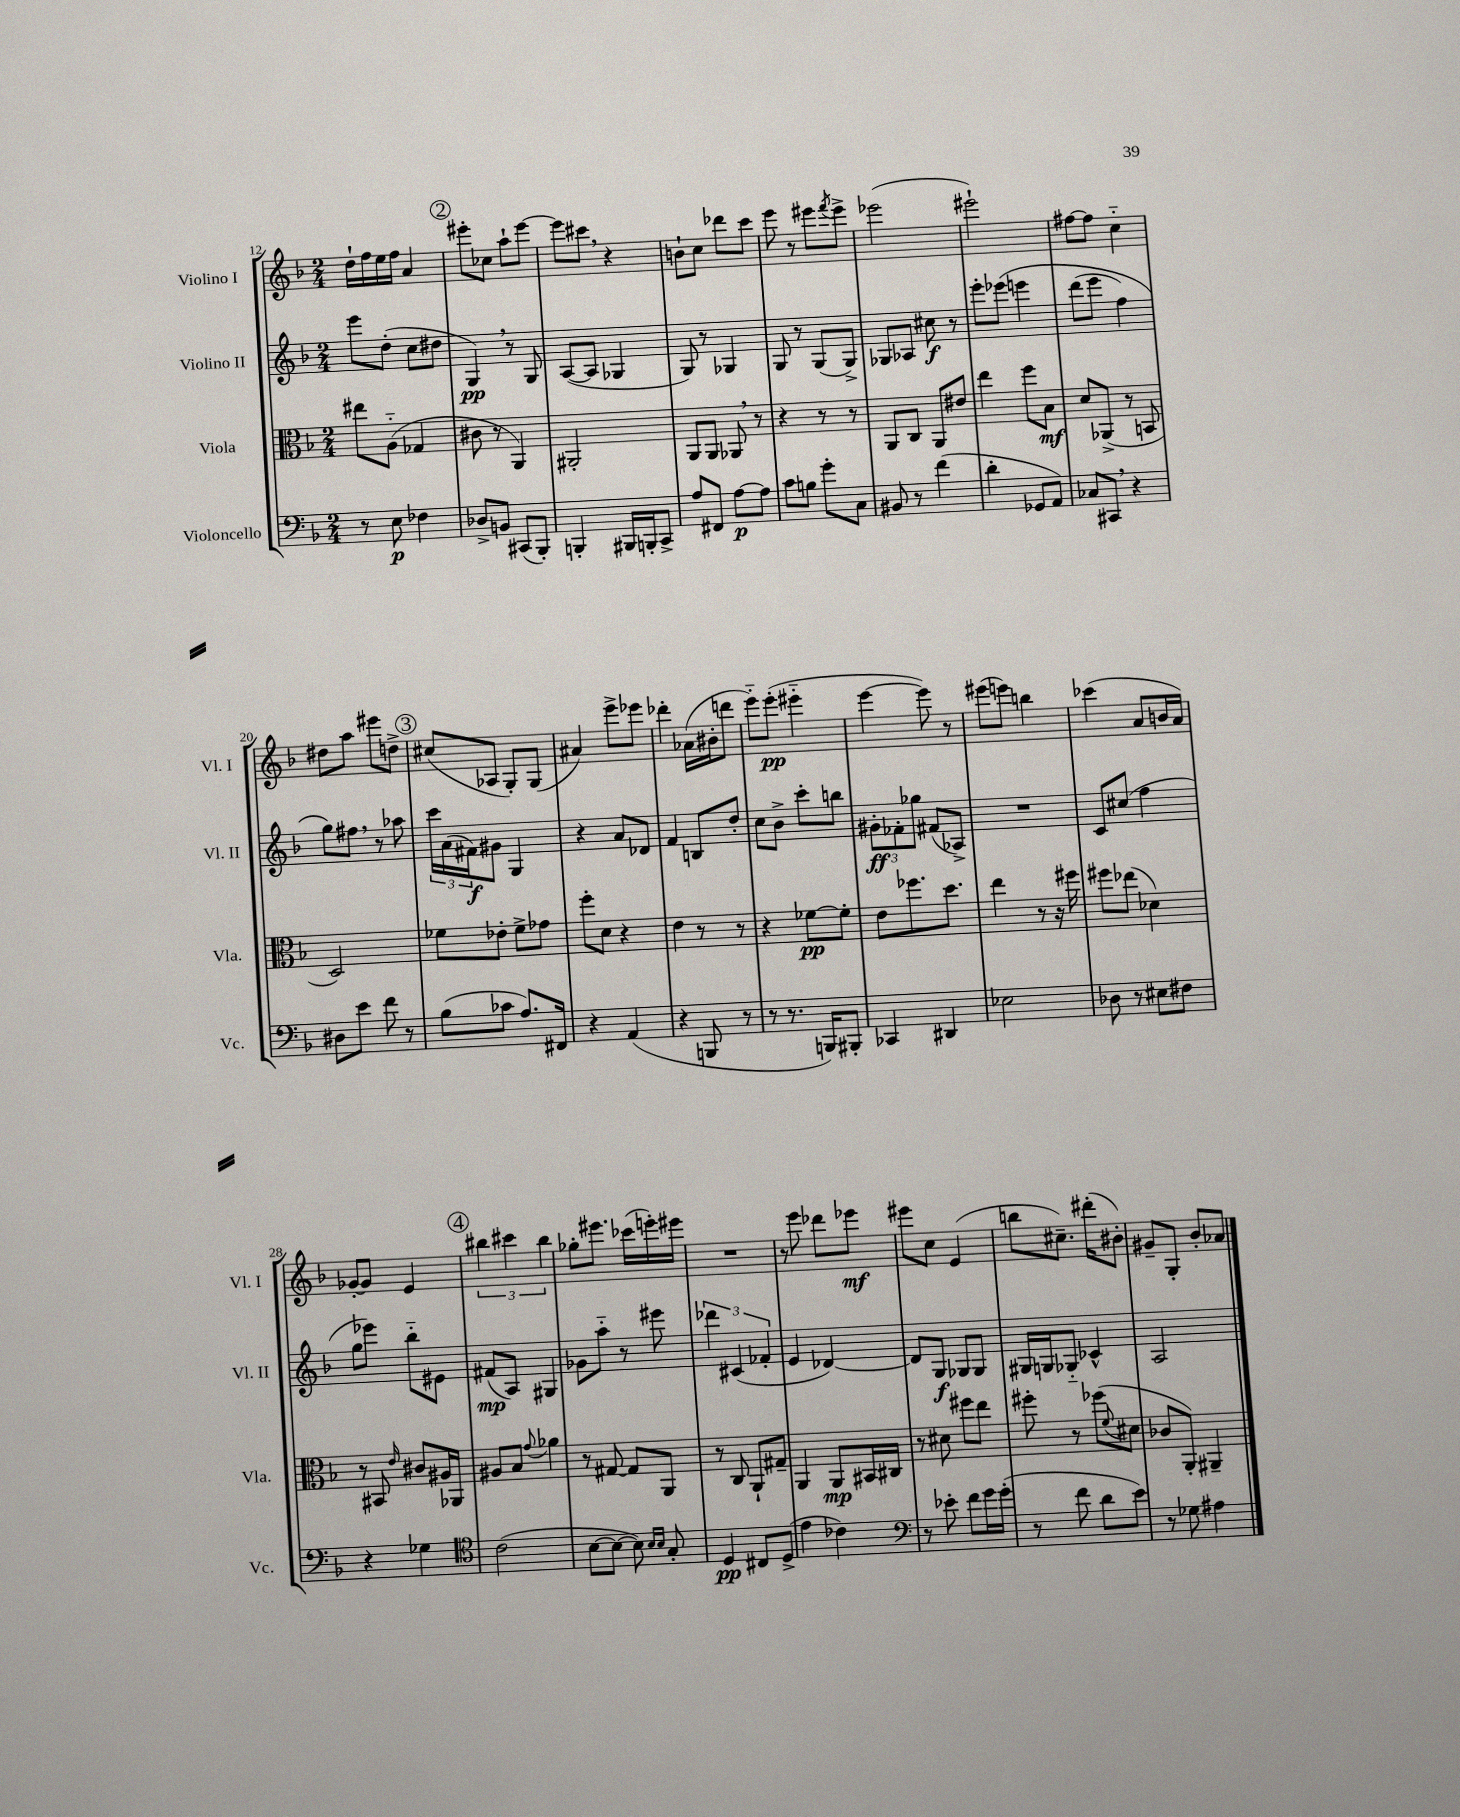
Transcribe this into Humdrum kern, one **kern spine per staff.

**kern	**kern	**kern	**kern
*staff4	*staff3	*staff2	*staff1
*clefF4	*clefC3	*clefG2	*clefG2
*k[b-]	*k[b-]	*k[b-]	*k[b-]
*M2/4	*M2/4	*M2/4	*M2/4
8r	8ee#	8eee	16dd`
.	.	.	16ff
8E	(8A'~	(8dd'	16ee
.	.	.	16ff
4F-	4G-	8cc	4a
.	.	8dd#	.
=	=	=	=
8D-^	8c#	4G)	8eee#'
8BB	8r	.	8cc-
(8CC#	4AA)	8r	8aa`
8BBB-')	.	8G	[8eee#
=	=	=	=
4BBB'	2AA#'	([8A	8eee#]
.	.	8A]	8ccc#
16BBB#	.	4G-	4r
16BBB'	.	.	.
8CC^	.	.	.
=	=	=	=
8A	8AA	8G)	8b`
8FF#	8AA	8r	8cc
[8A	8AA-	4G-	8ddd-
8A]	8r	.	8ccc
=	=	=	=
8c	4r	8G	8eee
8B	.	8r	8r
8g'	8r	(8G	8eee#
.	.	.	8qfff
8C	8r	8G^)	8eee#^
=	=	=	=
8BB#	8AA	8G-	(2eee-
8r	8C	8A-	.
(4f	8AA	8cc#	.
.	8e#	8r	.
=	=	=	=
4d'	4ee	8eee'	2eee#`)
.	.	&(8eee-	.
8GG-	8ff	4eee	.
8AA)	8B-	.	.
=	=	=	=
8C-	8d	(8ddd	[8ff#
8CC#	(8AA-^	8eee	8ff#]
4r	8r	4ff)	4cc'~
.	8BB	.	.
=	=	=	=
8D#	2D)	8gg&)	8dd#
8e	.	8ff#	8aa
8f	.	8r	8eee#
8r	.	8aa-	8dd^
=	=	=	=
(8B-	8f-	24ccc	(8cc#
.	.	(24a	.
.	.	24f#)	.
8c-	8e-'	8g#	8A-
8.A)	8f-^	4G	8G')
.	8g-	.	(8G
16FF#	.	.	.
=	=	=	=
4r	8ff'	4r	4a#)
.	8d	.	.
(4AA	4r	8a	8eee^
.	.	8d-	8eee-
=	=	=	=
4r	4e	4f	4ddd-'
8BBB	8r	8B	(16a-
.	.	.	16b#'
8r	8r	8dd'	8ddd
=	=	=	=
8r	4r	8cc	8eee'~)
8.r	.	8b-^	(8eee'
.	[8f-	8ccc'	4eee#'~
16BBB)	.	.	.
8BBB#'	8f-']	8bb	.
=	=	=	=
4CC-	8e	12g#'	[4eee
.	.	12f-'	.
.	8.ff-	.	.
.	.	12gg-	.
4DD#	.	(8f#	8eee])
.	8.dd	.	.
.	.	8A-^)	8r
=	=	=	=
2E-	4ee	2r	(8eee#
.	.	.	8eee)
.	8r	.	4bb
.	16r	.	.
.	16ff#	.	.
=	=	=	=
8D-	8ff#	8c	(4ccc-
8r	(8ee-	(8cc#	.
8E#	4d-)	4ff	8a
8F#	.	.	16b
.	.	.	16a)
=	=	=	=
4r	8r	8gg	[8g-'
.	8BB#	8eee-)	8g-]
.	16qqe	.	.
4G-	8c#	8bb-'~	4e
.	16A#	8e#	.
.	16AA-	.	.
=	=	=	=
*clefC4	*	*	*
(2c	8A#	(8f#	6bb#
.	8B-	8A)	.
.	.	.	6ccc#
.	8qqg	.	.
.	4a-	4G#	.
.	.	.	6bb#
=	=	=	=
[8B-	8r	8g-	8gg-'
8B-_	[8G#	8aa'~	8.eee#
8B-])	8G#]	8r	.
.	.	.	(16ccc-
16qqB-	.	.	.
16qqB-	.	.	.
8G'	8AA	8eee#	16eee')
.	.	.	16eee#
=	=	=	=
4D	8r	6ddd-	2r
.	8C	.	.
.	.	(6c#	.
8C#	8AA`	.	.
.	.	6f-'	.
(8D^	8G#~	.	.
=	=	=	=
4e	4AA	4e	8r
.	.	.	8eee
4c-)	8AA	[4d-)	8ddd-
.	16BB#	.	8eee-
.	16C#	.	.
=	=	=	=
*clefF4	*	*	*
8r	8r	8d-]	8eee#
8e-'	8d#	8G	8cc
8f	8ff#	8G-	(4e
16g	8ee	8G-	.
(16g'	.	.	.
=	=	=	=
8r	8ff#'	16G#	8bb
.	.	16G	.
8f	8r	8G-'~	8.cc#~)
8d	(8ff-	4c-^^	.
.	.	.	(16ddd#'
.	8qqf	.	.
8e)	8d#	.	8b#')
=	=	=	=
8r	8c-	2A	8g#~
8G-	8AA')	.	8G'
4A#	4AA#~	.	8b-'
.	.	.	8a-
==	==	==	==
*-	*-	*-	*-
